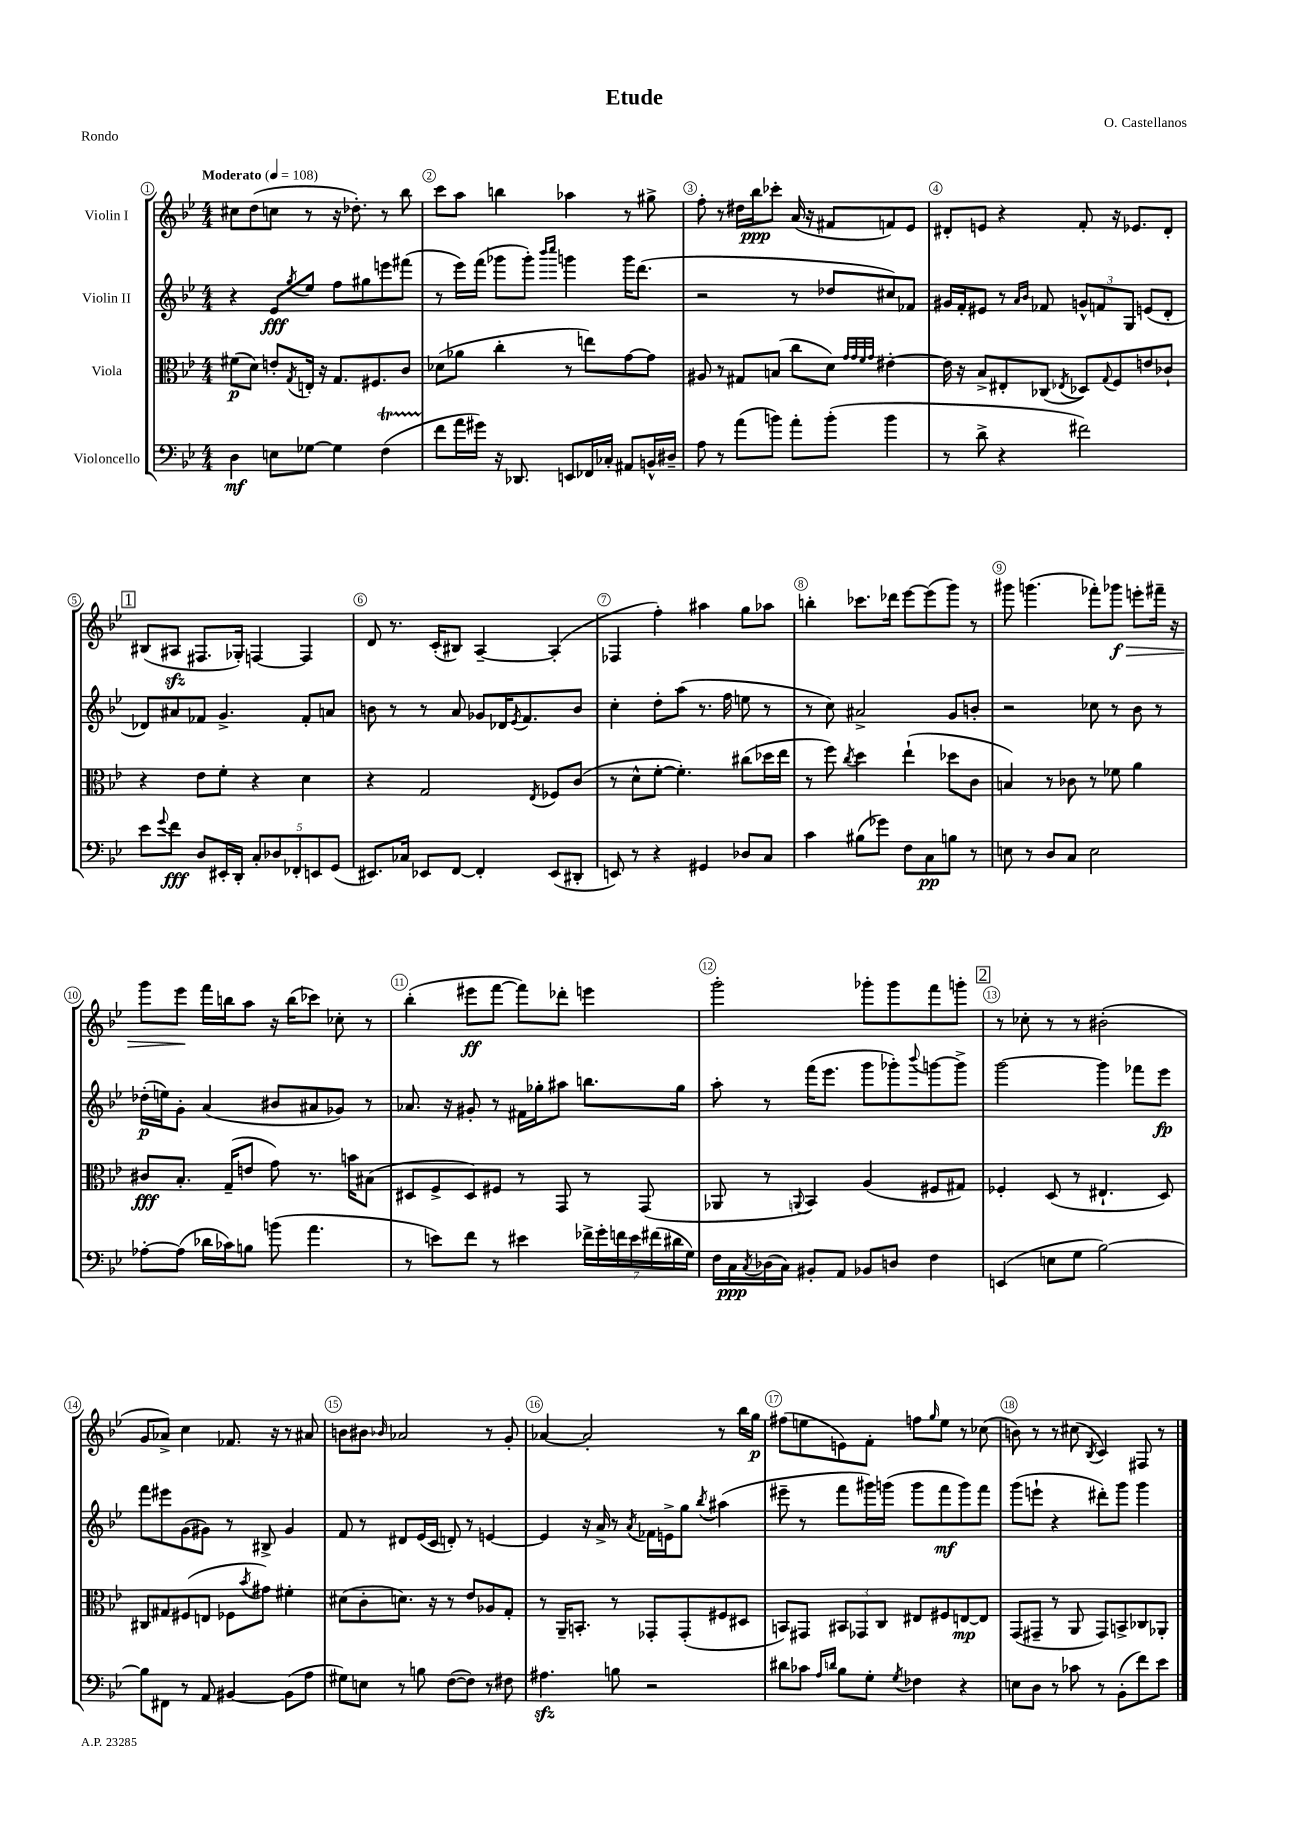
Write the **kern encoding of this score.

**kern	**kern	**kern	**kern
*staff4	*staff3	*staff2	*staff1
*clefF4	*clefC3	*clefG2	*clefG2
*k[b-e-]	*k[b-e-]	*k[b-e-]	*k[b-e-]
*M4/4	*M4/4	*M4/4	*M4/4
*MM108	*MM108	*MM108	*MM108
4D	(8f#	4r	8cc#
.	8d)	.	(8dd
8E	8e'	8e-	8cc
.	8qG	8qgg	.
[8G-	16E'	8ee-	8r
.	16r	.	.
4G-]	8.G	8ff	16r
.	.	.	8.dd-')
.	.	8gg#	.
.	8.F#	.	.
(4F	.	8eee	8r
.	8c	(8fff#	8bb-
=	=	=	=
8f	(8d-	8r	8ccc
16a	8a-	16eee-)	8aa
16g#)	.	(16fff	.
16r	4cc'	8ggg-	4bb
8.DD-	.	.	.
.	.	8ggg-')	.
.	.	16qqbbb-	.
.	.	16qqcccc	.
8EE	8r	4ggg	4aa-
16FF-	8ee)	.	.
16C-'	.	.	.
8AA#	[8g	16ggg	8r
.	.	(8.ddd	.
16BB^^	8g]	.	8gg#^
16D#~	.	.	.
=	=	=	=
8A	8A#	2r	8ff'
8r	8r	.	8r
(8a	8G#	.	16dd#
.	.	.	16bb-
8b)	(8B	.	8ccc-'
8a'	8cc	8r	(16a
.	.	.	16r
(8b'	8d)	8dd-	8f#
.	32qqg	.	.
.	32qqg	.	.
.	32qqf	.	.
.	32qqg	.	.
4b	[4e#'	8cc#)	8f)
.	.	8f-	8e-
=	=	=	=
8r	16e#]	16g#	8d#'
.	16r	16f'	.
8d^	8B-^	8e#	8e
4r	8E#'	8r	4r
.	.	16qqa	.
.	.	16qqb-	.
.	(8C-	8f-	.
.	8qE-	.	.
2f#)	8D-)	12g^^	8f'
.	.	12f	.
.	8qqG	.	.
.	8F	.	16r
.	.	12G	.
.	.	.	8.e-
.	8e	(8e	.
.	8c-`	8d'	8d#'
=	=	=	=
8e-	4r	8d-)	(8B#
8qqg	.	.	.
8f	.	8a#	8A#
8D	8e-	8f-	8.F#
16EE#'	8f'	4.g^	.
16DD'	.	.	16G-')
10C'	4r	.	[4F
10D-	.	.	.
10FF-'	.	.	.
.	4d	8f-'	4F]
10EE	.	.	.
.	.	8a	.
(10GG	.	.	.
=	=	=	=
8.EE#)	4r	8b	8d
.	.	8r	8.r
16C-	.	.	.
8EE-	2G	8r	.
.	.	.	(16c'
[8FF	.	8a	8B#)
4FF']	.	8g-	[4A~
.	.	16d-	.
.	.	8qe-	.
.	.	8.f	.
.	8qE-	.	.
(8EE-	8F-	.	(4A']
8DD#'	(8c	8b	.
=	=	=	=
8EE)	8r	4cc'	4F-
8r	8d^^	.	.
4r	[8f'	8dd'	4ff')
.	4.f'])	(8aa	.
4GG#	.	8.r	4aa#
.	.	16ff	.
8D-	(8cc#	8ee	8gg
8C	16dd-	8r	8aa-
.	16ee-	.	.
=	=	=	=
4c	8r	8r	4bb'
.	8ff)	8cc)	.
.	8qcc	.	.
(8B#	4dd	2a#^	8.ccc-
8g-)	.	.	.
.	.	.	16ddd-
8F	(4ee-`	.	[8eee-
8C	.	.	(8eee-]
8B	8dd-	8g	8ggg)
8r	8c	8b'	8r
=	=	=	=
8E	4B)	2r	8ggg#
8r	.	.	(4.ggg
8D	8r	.	.
8C	8c-	.	.
2E	8r	8cc-	8fff-')
.	8f-	8r	8ggg-
.	4a	8b-	8eee'
.	.	8r	16fff#~
.	.	.	16r
=	=	=	=
[8A-'	8c#	(16dd-'	8ggg
.	.	16ee)	.
(8A-]	8.B-'	8g'	8eee-
16d-	.	(4a	16fff
16c-)	(16G~	.	16bb
8B	8e	.	8aa
(8b	8g)	8b#	16r
.	.	.	(16bb
4.a	8.r	8a#	8ccc-)
.	.	8g-)	8cc-'
.	16b	.	.
.	(8B#	8r	8r
=	=	=	=
8r	8D#	8.a-	(4bb-'
8e)	8F^	.	.
.	.	16r	.
8f	8D#)	8g#'	8eee#
8r	8F#	8r	[8fff
4e#	8r	16f#	8fff])
.	.	16gg-'	.
.	8GG	8aa#	8ddd-'
28f-^	8r	8.bb	4eee
28g'	.	.	.
28f	.	.	.
28e#	.	.	.
.	(8GG	.	.
(28f#	.	.	.
28d#	.	.	.
.	.	16gg-	.
28G)	.	.	.
=	=	=	=
16F	8AA-	8aa'	2ggg'
16C	.	.	.
8qC	.	.	.
(16D-	8r	8r	.
16C)	.	.	.
.	8qqAA	.	.
8BB#'	4BB-)	(16fff	.
.	.	8.eee-	.
8AA	.	.	.
8BB-	(4A	8ggg	8ggg-'
8D	.	8ggg-')	8ggg-
.	.	8qqbbb-	.
4F	8F#	[8ggg	8fff
.	8G#)	8ggg^]	8ggg'
=	=	=	=
(4EE	4F-'	[2ggg	8r
.	.	.	8cc-'
8E	(8D	.	8r
8G	8r	.	8r
[2B-)	4.E#`	4ggg]	(2b#'
.	.	8fff-	.
.	8D)	8eee-	.
=	=	=	=
8B-]	8C#	8fff	8g
8FF#	8G#	8eee#	8a-^)
8r	(8F#	(8g	4cc
8AA	8E	8g#)	.
[4BB#	8F-	8r	8.f-
.	8qb-	.	.
.	8g#)	8B#^	.
.	.	.	16r
(8BB#]	4f#'	4g#	8r
8A	.	.	8a#
=	=	=	=
8G#)	(8d#	8f	8b
8E	8c'	8r	8b#
.	.	.	16qqb-
8r	8.d)	8d#	2a-
8B	.	(16e-	.
.	16r	16c	.
([8F	8r	8d')	.
8F])	8e-	8r	.
8r	8A-	[4e	8r
8F#	8G'	.	8g'
=	=	=	=
4.A#	8r	4e]	[4a-
.	16AA~	.	.
.	8.BB'	.	.
.	.	16r	2a-']
.	.	16a^	.
8B	8r	8r	.
.	.	8qa	.
2r	8GG-'	16f-	.
.	.	16e^	.
.	(8GG-'	8gg	.
.	.	8qbb-	.
.	8F#	(4aa#	8r
.	8D#	.	16bb-
.	.	.	16gg
=	=	=	=
8d#	8BB)	8eee#~	(8ff#
8c-	8GG#	8r	8ee
16qqA	.	.	.
16qqd	.	.	.
8B-	12BB#	8fff	8e)
.	12GG-	.	.
8G'	.	16ggg#)	8f'
.	12C	.	.
.	.	(16ggg	.
8qG	.	.	.
4F-	8E#	8ggg	8ff
.	.	.	16qqgg
.	8F#	8fff	8ee
4r	[8E	8ggg)	8r
.	8E]	8fff	(8cc-
=	=	=	=
8E	(8GG	(8ggg	8b)
8D	8GG#~	8eee`	8r
8r	8r	4r	8r
8c-	8AA	.	(8cc#
.	.	.	8qB-
8r	8GG#)	8ddd#')	4c)
(8BB-'	8BB^	8ggg	.
8f)	8C-	4ggg	8F#
8e-	8AA-'	.	8r
==	==	==	==
*-	*-	*-	*-
